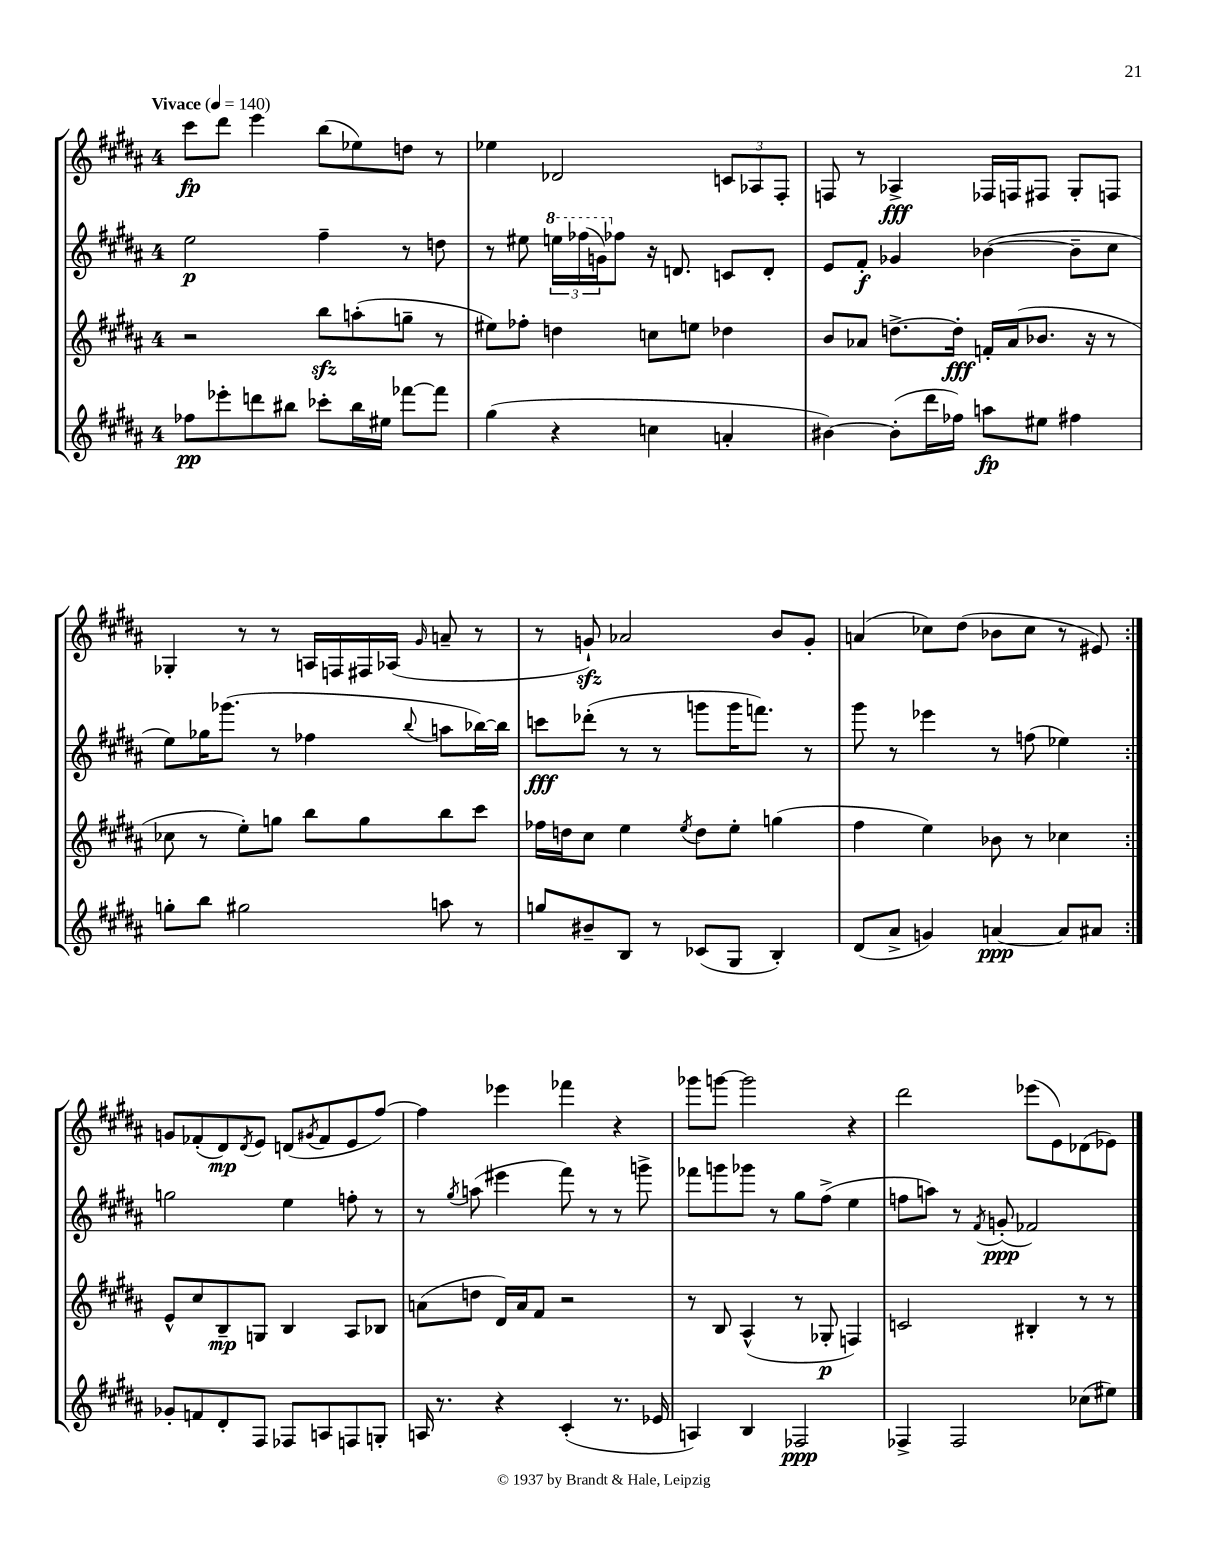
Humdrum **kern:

**kern	**dynam	**kern	**dynam	**kern	**dynam	**kern	**dynam
*part4	*part4	*part3	*part3	*part2	*part2	*part1	*part1
*staff4	*staff4	*staff3	*staff3	*staff2	*staff2	*staff1	*staff1
*clefG2	*	*clefG2	*	*clefG2	*	*clefG2	*
*k[f#c#g#d#a#]	*	*k[f#c#g#d#a#]	*	*k[f#c#g#d#a#]	*	*k[f#c#g#d#a#]	*
*M4/4	*	*M4/4	*	*M4/4	*	*M4/4	*
*MM140	*	*MM140	*	*MM140	*	*MM140	*
=1	=1	=1	=1	=1	=1	=1	=1
!	!	!	!	!	!	!LO:TX:a:B:t=Vivace	!
8ff-X\L	pp	2r	.	2ee\	p	8ccc#\L	fp
8eee-X'\	.	.	.	.	.	8ddd#\J	.
8dddn\	.	.	.	.	.	4eee\	.
8bb#X\J	.	.	.	.	.	.	.
8ccc-X'\L	.	8bbzz\L	.	4ff#~\	.	(8bb\L	.
16bb#\L	.	(8aan'\	.	.	.	8ee-X\)	.
16ee#X\JJ	.	.	.	.	.	.	.
[8fff-X\L	.	8ggn~\J	.	8r	.	8ddn\J	.
8fff-\J]	.	8r	.	8ddn\	.	8r	.
=2	=2	=2	=2	=2	=2	=2	=2
(4gg#\	.	8ee#X\L)	.	8r	.	4ee-X\	.
.	.	8ff-X'\J	.	8ee#X\	.	.	.
*	*	*	*	*8va	*	*	*
4r	.	4ddn\	.	24eeen\LL	.	2d-X/	.
.	.	.	.	(24fff-X\	.	.	.
.	.	.	.	24ggn\J)	.	.	.
*	*	*	*	*X8va	*	*	*
.	.	.	.	8ff-X\J	.	.	.
4ccn\	.	8ccn\L	.	16r	.	.	.
.	.	.	.	8.dn/	.	.	.
.	.	8een\J	.	.	.	.	.
4an'/	.	4dd-X\	.	8cn/L	.	12cn/L	.
.	.	.	.	.	.	12A-X/	.
.	.	.	.	8d'/J	.	.	.
.	.	.	.	.	.	12F#'/J	.
=3	=3	=3	=3	=3	=3	=3	=3
[4b#X\)	.	8b/L	.	8e/L	.	8Fn/	.
.	.	8a-X/J	.	8f#'/J	f	8r	.
(8b#'\L]	.	[8.ddn^\L	.	4g-X/	.	4A-X^/	fff
16ddd#\L	.	.	.	.	.	.	.
16ff-X\JJ)	.	16dd'\Jk]	fff	.	.	.	.
8aan\L	fp	16fn'/LL	.	([4b-X\	.	16F-X/LL	.
.	.	(16a-/J	.	.	.	16Fn/J	.
8ee#X\J	.	8.b-X/J	.	.	.	8F#X/J	.
4ff#X\	.	.	.	8b-~\L]	.	8G#'/L	.
.	.	16r	.	.	.	.	.
.	.	8r	.	8cc#\J	.	8Fn/J	.
!!LO:LB:g=z
=4	=4	=4	=4	=4	=4	=4	=4
8ggn'\L	.	8cc-X\	.	8ee\L)	.	4G-X'/	.
8bb\J	.	8r	.	16gg-X\K	.	.	.
.	.	.	.	(8.ggg-X\J	.	.	.
2gg#X\	.	8ee'\L)	.	.	.	8r	.
.	.	8ggn\J	.	8r	.	8r	.
.	.	8bb\L	.	4ff-X\	.	16An/LL	.
.	.	.	.	.	.	16Fn/	.
.	.	8gg\	.	.	.	16F#X/	.
.	.	.	.	.	.	(16A-X/JJ	.
.	.	.	.	8qqbb/	.	16qqg#/	.
8aan\	.	8bb\	.	8aan\L	.	8an~/	.
8r	.	8ccc#\J	.	[16bb-X\L)	.	8r	.
.	.	.	.	16bb-\JJ]	.	.	.
=5	=5	=5	=5	=5	=5	=5	=5
8ggn/L	.	16ff-X\LL	.	8cccn\L	fff	8r	.
.	.	16ddn\J	.	.	.	.	.
8b#X~/	.	8cc#\J	.	(8ddd-X'\J	.	8gnzz`/)	.
8B/J	.	4ee\	.	8r	.	2a-X/	.
8r	.	.	.	8r	.	.	.
.	.	8qee/	.	.	.	.	.
(8c-X/L	.	8dd\L	.	8gggn\L	.	.	.
8G#/J	.	8ee'\J	.	16ggg\K	.	.	.
.	.	.	.	8.fffn\J)	.	.	.
4B'/)	.	(4ggn\	.	.	.	8b/L	.
.	.	.	.	8r	.	8g'/J	.
=6	=6	=6	=6	=6	=6	=6	=6
(8d#/L	.	4ff#\	.	8ggg#\	.	(4an/	.
8a#^/J	.	.	.	8r	.	.	.
4gn/)	.	4ee\)	.	4eee-X\	.	8cc-X\L)	.
.	.	.	.	.	.	(8dd#\J	.
[4an/	ppp	8b-X\	.	8r	.	8b-X\L	.
.	.	8r	.	(8ffn\	.	8cc-\J	.
8a/L]	.	4cc-X\	.	4ee-X\)	.	8r	.
8a#X/J	.	.	.	.	.	8e#X/)	.
!!LO:LB:g=z
=7:|!	=7:|!	=7:|!	=7:|!	=7:|!	=7:|!	=7:|!	=7:|!
8g-X'/L	.	8e^^/L	.	2ggn\	.	8gn/L	.
8fn/	.	8cc#/	.	.	.	(8f-X'/	.
8d#'/	.	8B~/	mp	.	.	8d#/)	mp
.	.	.	.	.	.	8qd#/	.
8F#/J	.	8Gn/J	.	.	.	8e/J	.
8F-X/L	.	4B/	.	4ee\	.	(8dn/L	.
.	.	.	.	.	.	8qg#X/	.
8An/	.	.	.	.	.	8f-/	.
8Fn/	.	8A#/L	.	8ffn'\	.	8e/	.
8Gn'/J	.	8B-X/J	.	8r	.	[8ff#/J)	.
=8	=8	=8	=8	=8	=8	=8	=8
16An/	.	(8an\L	.	8r	.	4ff#\]	.
8.r	.	.	.	.	.	.	.
.	.	.	.	8qgg#/	.	.	.
.	.	8ddn\J	.	(8aan\	.	.	.
4r	.	16d#/LL)	.	4eee#X\	.	4eee-X\	.
.	.	16a/J	.	.	.	.	.
.	.	8f#/J	.	.	.	.	.
(4c#'/	.	2r	.	8fff#\)	.	4fff-X\	.
.	.	.	.	8r	.	.	.
8.r	.	.	.	8r	.	4r	.
.	.	.	.	8gggn^\	.	.	.
16e-X/	.	.	.	.	.	.	.
=9	=9	=9	=9	=9	=9	=9	=9
4An/)	.	8r	.	8fff-X\L	.	8ggg-X\L	.
.	.	8B/	.	8gggn\	.	[8gggn\J	.
4B/	.	(4A#^^/	.	8ggg-X\J	.	2ggg\]	.
.	.	.	.	8r	.	.	.
2F-X/	ppp	8r	.	8gg#\L	.	.	.
.	.	8G-X'/	p	(8ff#^\J	.	.	.
.	.	4Fn/)	.	4ee\	.	4r	.
=10	=10	=10	=10	=10	=10	=10	=10
4F-X^/	.	2cn/	.	8ffn\L	.	2ddd#\	.
.	.	.	.	8aan\J)	.	.	.
2F-/	.	.	.	8r	.	.	.
.	.	.	.	8qf#/	.	.	.
.	.	.	.	(8gn'/	ppp	.	.
.	.	4B#X'/	.	2f-X/)	.	(8eee-X\L	.
.	.	.	.	.	.	8e\)	.
(8cc-X\L	.	8r	.	.	.	(8d-X\	.
8ee#X\J)	.	8r	.	.	.	8e-X\J)	.
==	==	==	==	==	==	==	==
*-	*-	*-	*-	*-	*-	*-	*-
